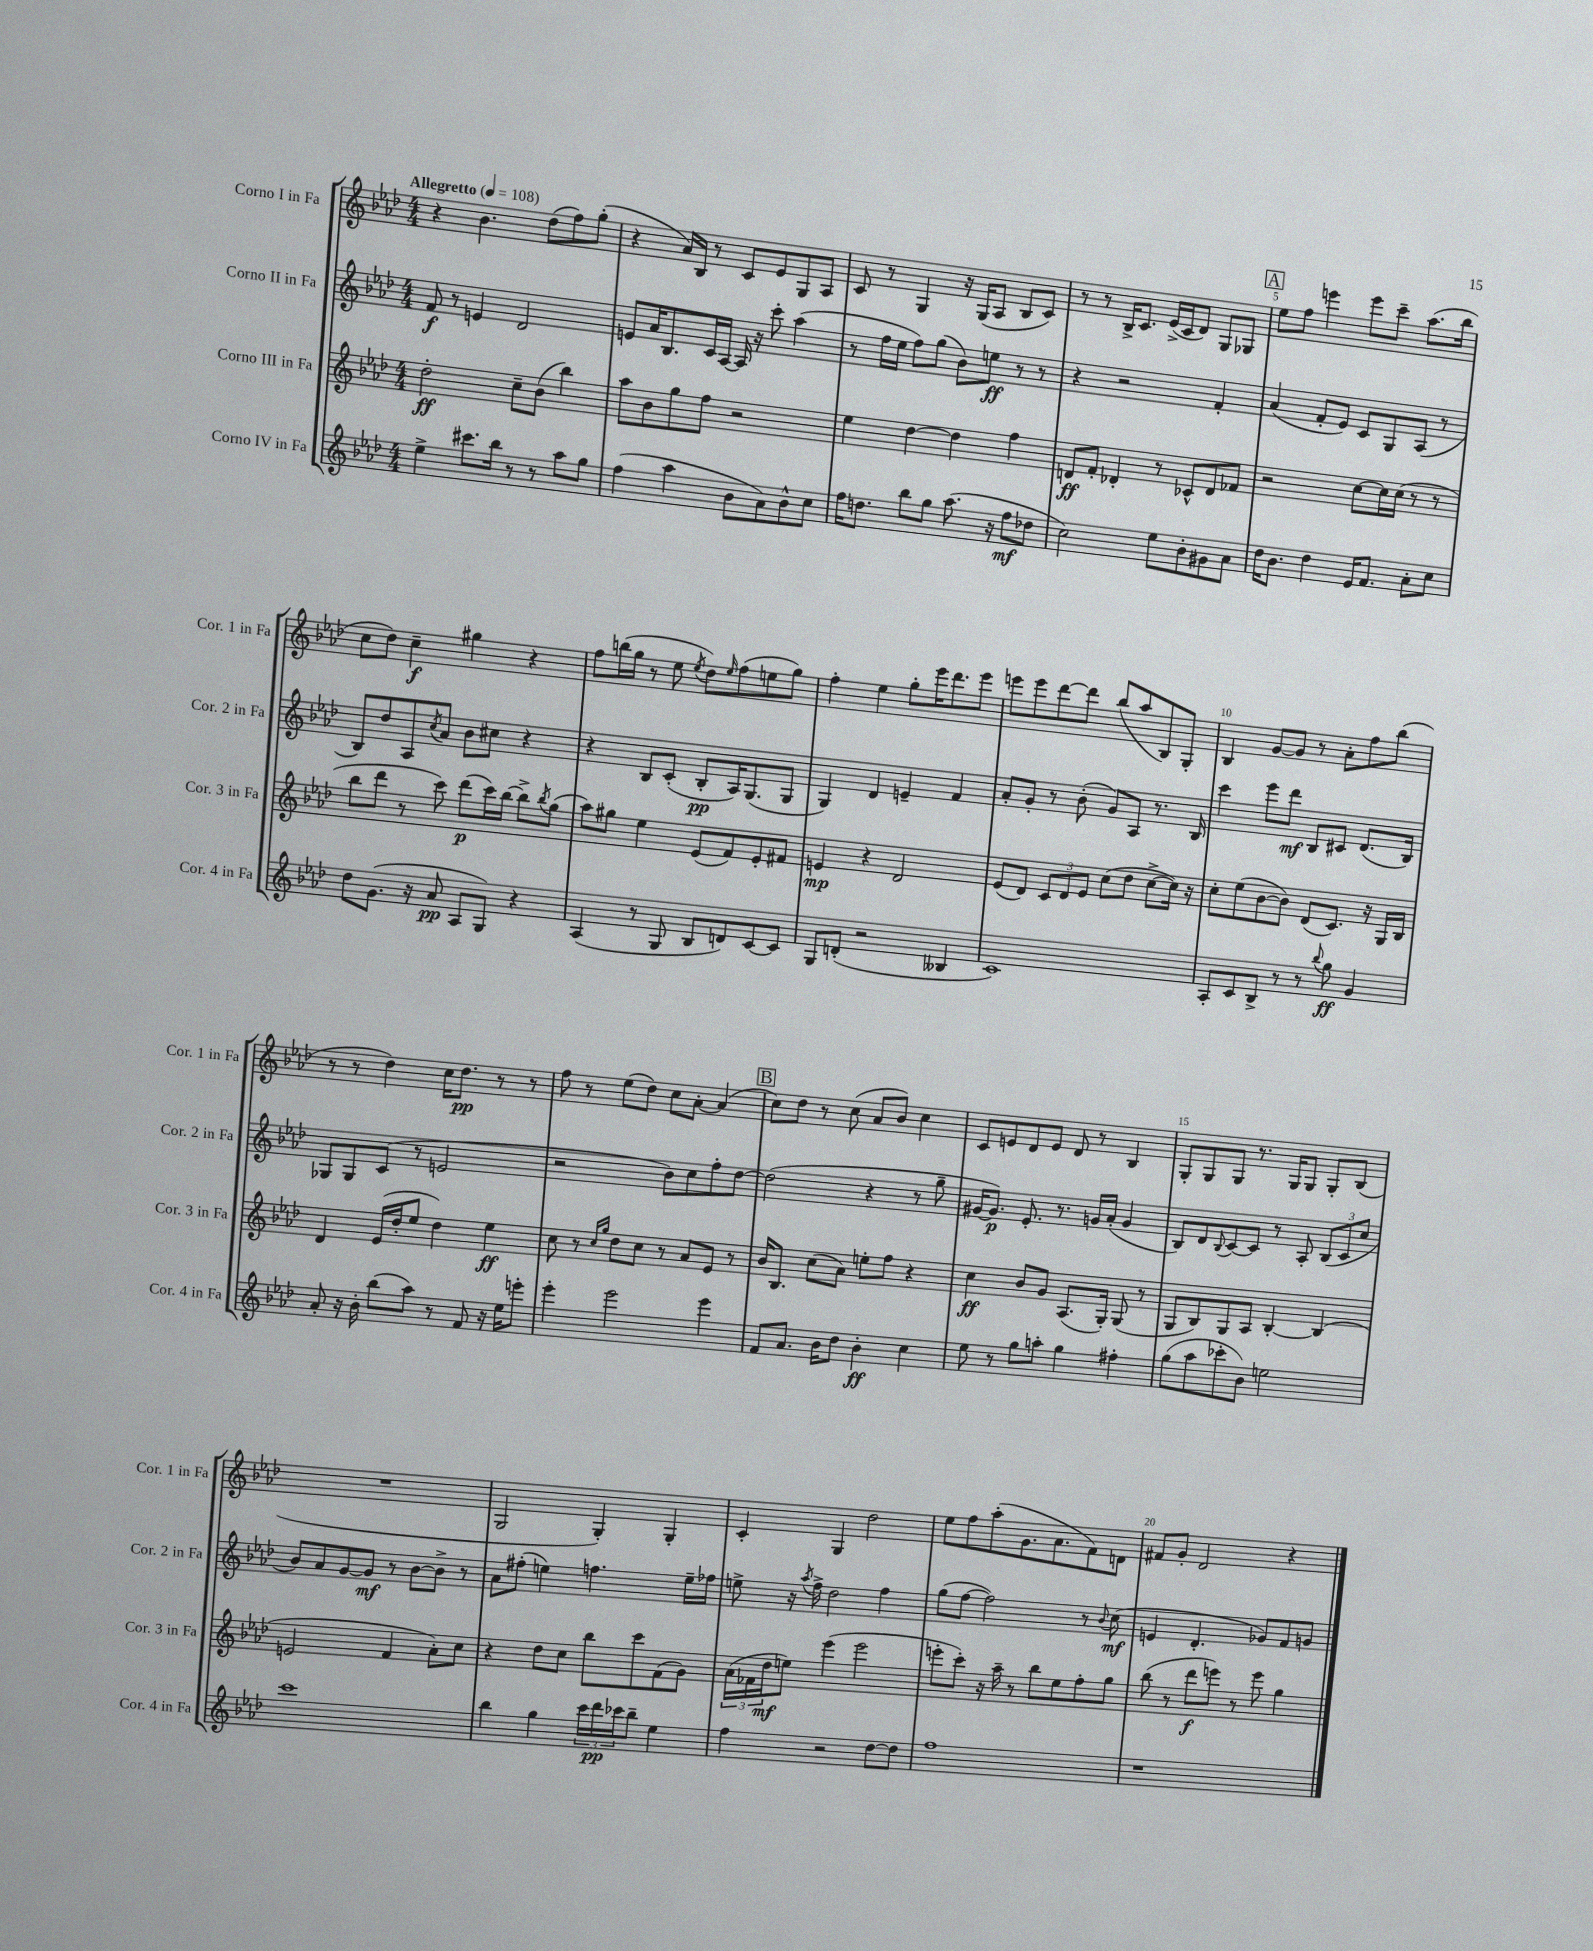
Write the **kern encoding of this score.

**kern	**kern	**kern	**kern
*staff4	*staff3	*staff2	*staff1
*clefG2	*clefG2	*clefG2	*clefG2
*k[b-e-a-d-]	*k[b-e-a-d-]	*k[b-e-a-d-]	*k[b-e-a-d-]
*M4/4	*M4/4	*M4/4	*M4/4
*MM108	*MM108	*MM108	*MM108
4ee-^	2dd-'	8f	4r
.	.	8r	.
8.ccc#	.	4e	4.b-
16bb-	.	.	.
8r	8cc~	2d-	.
8r	(8b-	.	(8dd-
8aa-	4bb-)	.	8ff)
8gg	.	.	(8gg'
=	=	=	=
(4ff	8aa-	8e	4r
.	8b-	16a-	.
.	.	8.B-	.
4aa-	8gg	.	16a-)
.	.	.	16B-
.	8ff	16c	8r
.	.	[16A-	.
8b-	2r	16A-]	8c
.	.	16r	.
8a-)	.	8ccc'	8e-
8b-^^	.	(4aa-	8G
8cc	.	.	8A-
=	=	=	=
16ff	4ee-	8r	8c
8.dd	.	.	.
.	.	16ff	8r
.	.	16ee-	.
8bb-	[4dd-	8ff)	4G
8gg	.	(8gg	.
(8.aa-	4dd-]	8b-)	16r
.	.	.	(16G
.	.	8ee	8A-
16r	.	.	.
8ff	4ff	8r	8B-
8dd-	.	8r	8c)
=	=	=	=
2cc)	8d	4r	8r
.	8f'	.	8r
.	4d-'	2r	16B-^
.	.	.	8.c
8ee-	8r	.	(16e-^
.	.	.	16c
8b-'	8c-^^	.	8d-)
8g#	8d-	4f'	8G
8a-	8f-	.	8G-
=	=	=	=
16dd-	2r	(4a-	8ee-
8.b-	.	.	.
.	.	.	8ff
4dd-	.	8f'	4eee
.	.	8e-)	.
16e-	[8cc	8c	8eee
8.f	.	.	.
.	16cc]	8G	8ccc~
.	(16cc	.	.
8a-'	8r	(8A-	(8.aa-
8cc	8r	8r	.
.	.	.	16bb-
=	=	=	=
8dd-	8bb-	8B-)	8cc
(8.g	8ddd-	8dd-	8dd-)
.	8r	8A-	4cc~
16r	.	.	.
.	.	8qcc	.
8a-	8ccc)	8a-	.
8A-	(8ddd-	8b-	4gg#
8G)	16ccc)	8cc#	.
.	[16bb-	.	.
4r	8bb-^]	4r	4r
.	8qbb-	.	.
.	(8gg	.	.
=	=	=	=
(4A-	8aa-)	4r	8ff
.	8gg#	.	(16bb
.	.	.	16gg
8r	4ee-	8B-	8r
8G	.	(8c'	8ee-
.	.	.	8qee-
8B-	(8e-	8B-'	8dd-)
.	.	.	16qqee-
8d)	8f)	16A-)	(8ff
.	.	(8.G	.
[8c	8e-'	.	8ee
8c]	8f#	8G	8gg)
=	=	=	=
8G	4e	4G)	4ff'
(8d'	.	.	.
2r	4r	4d-	4ee-
.	2d-	4e~	8gg'
.	.	.	16eee-
.	.	.	8.ddd-
4B--	.	4f	.
.	.	.	8eee-
=	=	=	=
1c)	(8e-	8a-'	8eee
.	8d-)	8g'	8eee
.	12c	8r	[8ddd-
.	12d-	.	.
.	.	(8b-'	8ddd-]
.	12e-	.	.
.	(8cc	8g)	(8bb-
.	8dd-	8A-	8aa-
.	[8cc^	8.r	8B-)
.	16cc])	.	8G'
.	16r	16B-	.
=	=	=	=
8A-'	8cc'	4ccc	4B-
8c	(8ee-	.	.
8B-^	[8b-	8eee-	[8g
8r	8b-])	8ddd-	8g]
8r	(8d-	8B-	8r
8qqbb-	.	.	.
8gg	8.c)	8c#	8a-'
4g	.	(8.d-	8ff
.	16r	.	.
.	16G	.	(8bb-
.	16B-	16B-)	.
=	=	=	=
8a-'	4d-	8G-	8r
16r	.	8G-	8r
16b-'	.	.	.
(8bb-	(16e-	(8c	4dd-)
.	16dd-'	.	.
8aa-)	8ee-	8r	.
8r	4dd-)	2e	16cc
.	.	.	8.dd-
8f	.	.	.
16r	4ee-	.	8r
16ee-	.	.	.
8eee'	.	.	8r
=	=	=	=
4eee-'	8cc	2r	8ff
.	8r	.	8r
.	16qqcc	.	.
.	16qqgg	.	.
2eee-	8dd-	.	(8ee-
.	8cc	.	8dd-)
.	8r	8b-)	8cc
.	8a-	8cc	[8a-'
4eee-	8e-	8ff'	(4a-]
.	8r	[8dd-	.
=	=	=	=
8f	16b-	(2dd-]	8cc)
.	8.B-	.	.
8.a-	.	.	8dd-
.	(8cc	.	8r
16b-	.	.	.
8dd-	8a-)	.	(8cc
4b-'	8ee'	4r	8a-
.	8ff	.	8b-)
4cc	4r	8r	4cc
.	.	8gg~	.
=	=	=	=
8ee-	4cc	[16g#	8c
.	.	8.g#])	.
8r	.	.	8e
8gg	8b-	8.e-'	8d-
8aa'	8g	.	8e
.	.	8.r	.
4gg	(8.A-	.	8d-
.	.	16g	8r
.	16G')	(16a-'	.
4ff#'	(8G	4g	4B-
.	8r	.	.
=	=	=	=
(8gg	8G	8B-)	8G'
8aa-	8B-)	8d-	8G
.	.	8qqB-	.
8ccc-'	8G	[8c	8G
8b-)	8A-	8c]	8.r
2ee	[4B-'	8r	.
.	.	.	16G
.	.	8A-'	8G
.	(4B-]	(12B-	8G'
.	.	12c	.
.	.	.	(8B-
.	.	12cc	.
=	=	=	=
1ccc	2e	8b-)	1r
.	.	8a-	.
.	.	[8g	.
.	.	8g]	.
.	4f	8r	.
.	.	[8b-	.
.	8a-')	8b-^]	.
.	8cc	8r	.
=	=	=	=
4bb-	4r	8a-	2G
.	.	(8ff#'	.
4gg	8dd-	4ee)	.
.	8cc	.	.
24ccc	8bb-	4.ff	4G')
24ddd-	.	.	.
24ccc-	.	.	.
8bb-~	8ccc	.	.
4ee-	(8f	.	4G'
.	8g)	16ee~	.
.	.	16ff-	.
=	=	=	=
4ff	(24a-	8ee^	4c'
.	24f-	.	.
.	24dd-	.	.
.	8ee)	16r	.
.	.	8qaa-	.
.	.	16ff^	.
2r	(4eee-	2dd-	4G
.	2eee-	.	2dd-
[8dd-	.	4ff	.
8dd-]	.	.	.
=	=	=	=
1ff	8eee'	(8gg	8ee-
.	8ccc')	[8ff	8ff
.	16r	2ff])	(8aa-'
.	16aa-~	.	.
.	8r	.	8.g
.	8bb-	.	.
.	.	.	8.a-
.	8ee-	.	.
.	8ff'	8r	8f)
.	.	8qqb-	.
.	8gg	(8cc	8d
=	=	=	=
1r	(8bb-	4e	8f#
.	8r	.	8g'
.	8ddd-	4.d-'	2d-
.	8eee)	.	.
.	8r	.	.
.	8eee	8g-)	.
.	4gg	8f	4r
.	.	8g	.
==	==	==	==
*-	*-	*-	*-
